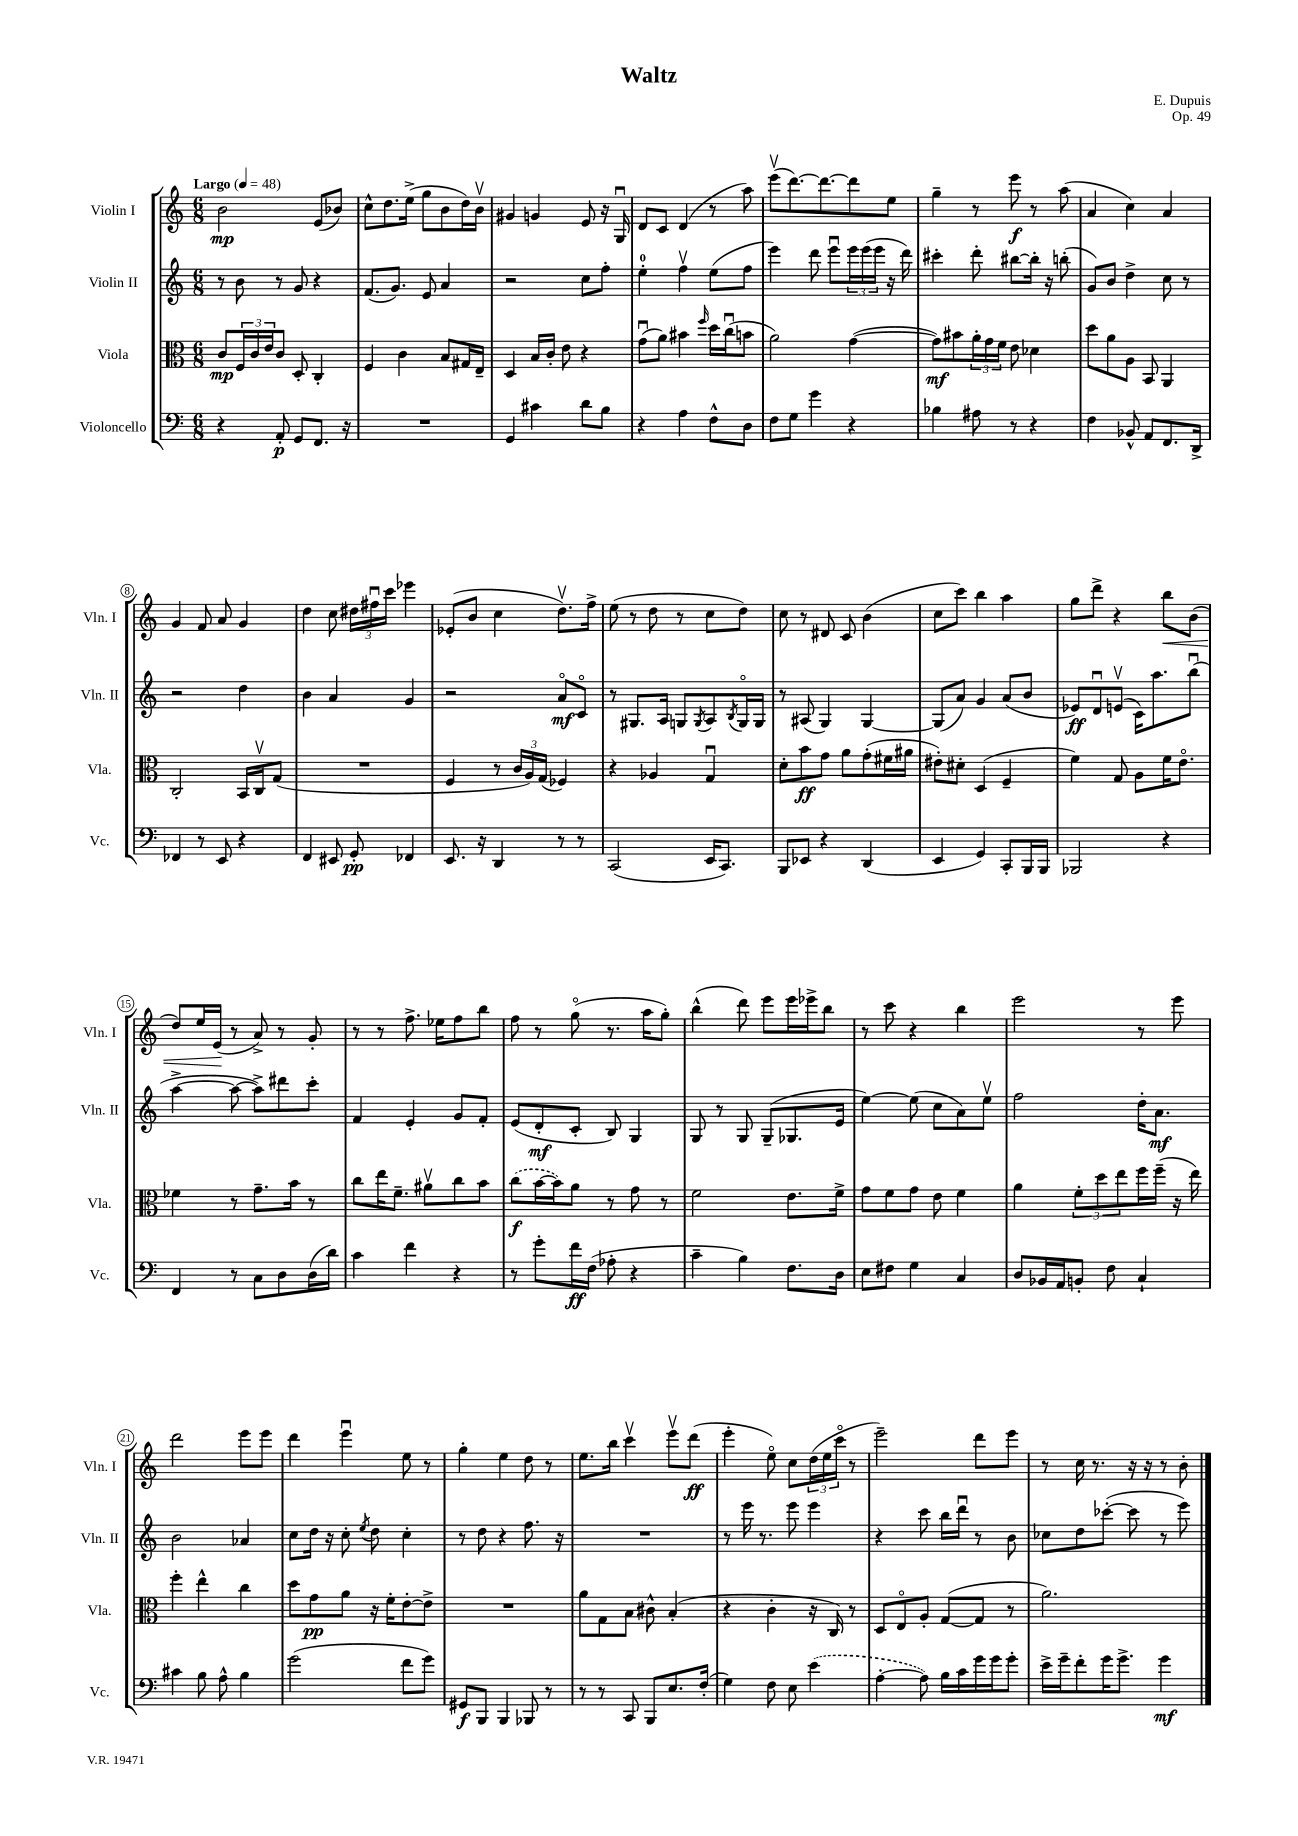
\header { title = "Waltz" composer = "E. Dupuis" opus = "Op. 49" }
<<
\new StaffGroup <<
\new Staff = "s0" \with { instrumentName = "Violin I" shortInstrumentName = "Vln. I" } {
    \clef treble \key c \major \numericTimeSignature \time 6/8 \tempo "Largo" 4 = 48
    b'2\mp e'8( bes'8) |
    c''8-^ d''8. e''16->( g''8 b'8 d''16) b'16\upbow |
    gis'4 g'4 e'8 r16 g16\downbow |
    d'8 c'8 d'4( r8 a''8) |
    e'''8\upbow( d'''8.~) d'''8.~ d'''8 e''8 |
    g''4-- r8 e'''8\f r8 a''8( |
    a'4 c''4) a'4 |
    g'4 f'8 a'8 g'4 |
    d''4 c''8 \tuplet 3/2 { dis''16 fis''16\downbow c'''16 } ees'''4 |
    ees'8-.( b'8 c''4 d''8.\upbow) f''16-> |
    e''8( r8 d''8 r8 c''8 d''8) |
    c''8 r8 dis'8 c'8 b'4( |
    c''8 c'''8) b''4 a''4 |
    g''8 d'''8-> r4 b''8\< b'8( |
    d''8) e''16 e'16\!( r8 a'8->) r8 g'8-. |
    r8 r8 f''8.-> ees''16 f''8 b''8 |
    f''8 r8 g''8\flageolet( r8. a''16 g''8-.) |
    b''4-^( d'''8) e'''8 e'''16 ees'''16-> b''8 |
    r8 c'''8 r4 b''4 |
    e'''2 r8 e'''8 |
    d'''2 e'''8 e'''8 |
    d'''4 e'''4\downbow e''8 r8 |
    g''4-. e''4 d''8 r8 |
    e''8. b''16 c'''4\upbow e'''8\upbow d'''8\ff( |
    e'''4-. e''8\flageolet) c''8 \tuplet 3/2 { d''16( e''16 c'''16\flageolet } r8 |
    e'''2--) d'''8 e'''8 |
    r8 c''16 r8. r16 r16 r8 b'8-. \bar "|." |
}
\new Staff = "s1" \with { instrumentName = "Violin II" shortInstrumentName = "Vln. II" } {
    \clef treble \key c \major \numericTimeSignature \time 6/8
    r8 b'8 r8 g'8 r4 |
    f'8.( g'8.) e'8 a'4 |
    r2 c''8 f''8-. |
    e''4-0-. f''4\upbow e''8( f''8 |
    e'''4) d'''8 e'''8\downbow \tuplet 3/2 { e'''16 e'''16( e'''16 } r16 d'''16) |
    cis'''4-. d'''8-. bis''8~ bis''16-. r16 b''8-.( |
    g'8) b'8 d''4-> c''8 r8 |
    r2 d''4 |
    b'4 a'4 g'4 |
    r2 a'8\flageolet\mf c'8\flageolet |
    r8 gis8. a16 g8 \acciaccatura { g8 } a8 \acciaccatura { b8 } g16\flageolet g16 |
    r8 ais8( g4) g4~ |
    g8( a'8) g'4 a'8( b'8 |
    ees'8\ff) d'8\downbow e'8\upbow( c'16) a''8. b''8\downbow( |
    a''4~-> a''8~ a''8->) dis'''8 c'''8-. |
    f'4 e'4-. g'8 f'8-. |
    e'8( d'8-.\mf c'8-. b8) g4 |
    g8 r8 g8 g8--( ges8. e'16 |
    e''4~) e''8( c''8 a'8) e''8\upbow |
    f''2 d''16-. a'8.\mf |
    b'2 aes'4 |
    c''8 d''16 r16 c''8-. \acciaccatura { e''8 } d''8 c''4-. |
    r8 d''8 r4 f''8. r16 |
    R2. |
    r8 e'''16 r8. e'''8 e'''4 |
    r4 c'''8 b''16 d'''16\downbow r8 b'8 |
    ces''8 d''8 ces'''8~-.( ces'''8 r8 e'''8) \bar "|." |
}
\new Staff = "s2" \with { instrumentName = "Viola" shortInstrumentName = "Vla." } {
    \clef alto \key c \major \numericTimeSignature \time 6/8
    c'8\mp \tuplet 3/2 { f16 c'16 e'16 } c'8 d8-. c4-. |
    f4 c'4 b8 gis16 e16-- |
    d4 b16 c'16-. e'8 r4 |
    g'8\downbow( a'8) bis'4 \grace { f''16 } d''16 c''16\downbow( b'8 |
    a'2) g'4~( |
    g'8\mf) bis'8 \tuplet 3/2 { a'16-. g'16 f'16 } e'8 des'4 |
    d''8 a'8 a8 b,8 a,4 |
    c2-. b,16 c16\upbow g8( |
    R2. |
    f4 r8 \tuplet 3/2 { c'16 a16) g16( } fes4) |
    r4 aes4 g4\downbow |
    d'8-. b'8\ff g'8 a'8 g'8-.( fis'16 ais'16 |
    eis'8-.) dis'8-. d4( f4-- |
    f'4) g8 a8 f'16 e'8.\flageolet |
    fes'4 r8 g'8.-- b'16 r8 |
    c''8 e''16 f'8.-- ais'8\upbow c''8 b'8 |
    \once \slurDashed c''8\f( b'16~ b'16) a'8 r8 g'8 r8 |
    f'2 e'8. f'16-> |
    g'8 f'8 g'8 e'8 f'4 |
    a'4 \tuplet 3/2 { f'8-. d''8 e''8 } f''16 f''16--( r16 e''16) |
    f''4-. e''4-^ c''4 |
    d''8 g'8\pp a'8 r16 f'16-. e'8~-. e'8-> |
    R2. |
    a'8 g8 b8 cis'8-^ b4-.( |
    r4 c'4-. r16 c16) r8 |
    d8 e8\flageolet a8-. g8~( g8 r8 |
    a'2.) \bar "|." |
}
\new Staff = "s3" \with { instrumentName = "Violoncello" shortInstrumentName = "Vc." } {
    \clef bass \key c \major \numericTimeSignature \time 6/8
    r4 a,8-.\p g,8 f,8. r16 |
    R2. |
    g,4 cis'4 d'8 b8 |
    r4 a4 f8-^ d8 |
    f8 g8 g'4 r4 |
    bes4 ais8 r8 r4 |
    f4 bes,8-^ a,8 f,8. d,16-> |
    fes,4 r8 e,8 r4 |
    f,4 eis,8 g,8-.\pp fes,4 |
    e,8. r16 d,4 r8 r8 |
    c,2( e,16 c,8.) |
    b,,8 ees,8 r4 d,4( |
    e,4 g,4) c,8-. b,,16 b,,16 |
    bes,,2 r4 |
    f,4 r8 c8 d8 d16( d'16) |
    c'4 f'4 r4 |
    r8 g'8-. f'16\ff f16( aes8-. r4 |
    c'4-- b4) f8. d16 |
    e8 fis8 g4 c4 |
    d8 bes,16 a,16 b,8-. f8 c4-! |
    cis'4 b8 a8-^ b4 |
    g'2( f'8 g'8) |
    gis,8\f b,,8 b,,4 bes,,8 r8 |
    r8 r8 c,8 b,,8 e8. f16-.( |
    g4) f8 e8 \once \slurDashed e'4( |
    a4~-. a8) b16 c'16 g'16 g'16 g'8-. |
    e'16-> g'16-- f'8-. g'16 g'8.-> g'4\mf \bar "|." |
}
>>
>>
\layout { \context { \Score \override BarNumber.stencil = #(make-stencil-circler 0.1 0.3 ly:text-interface::print) } }
